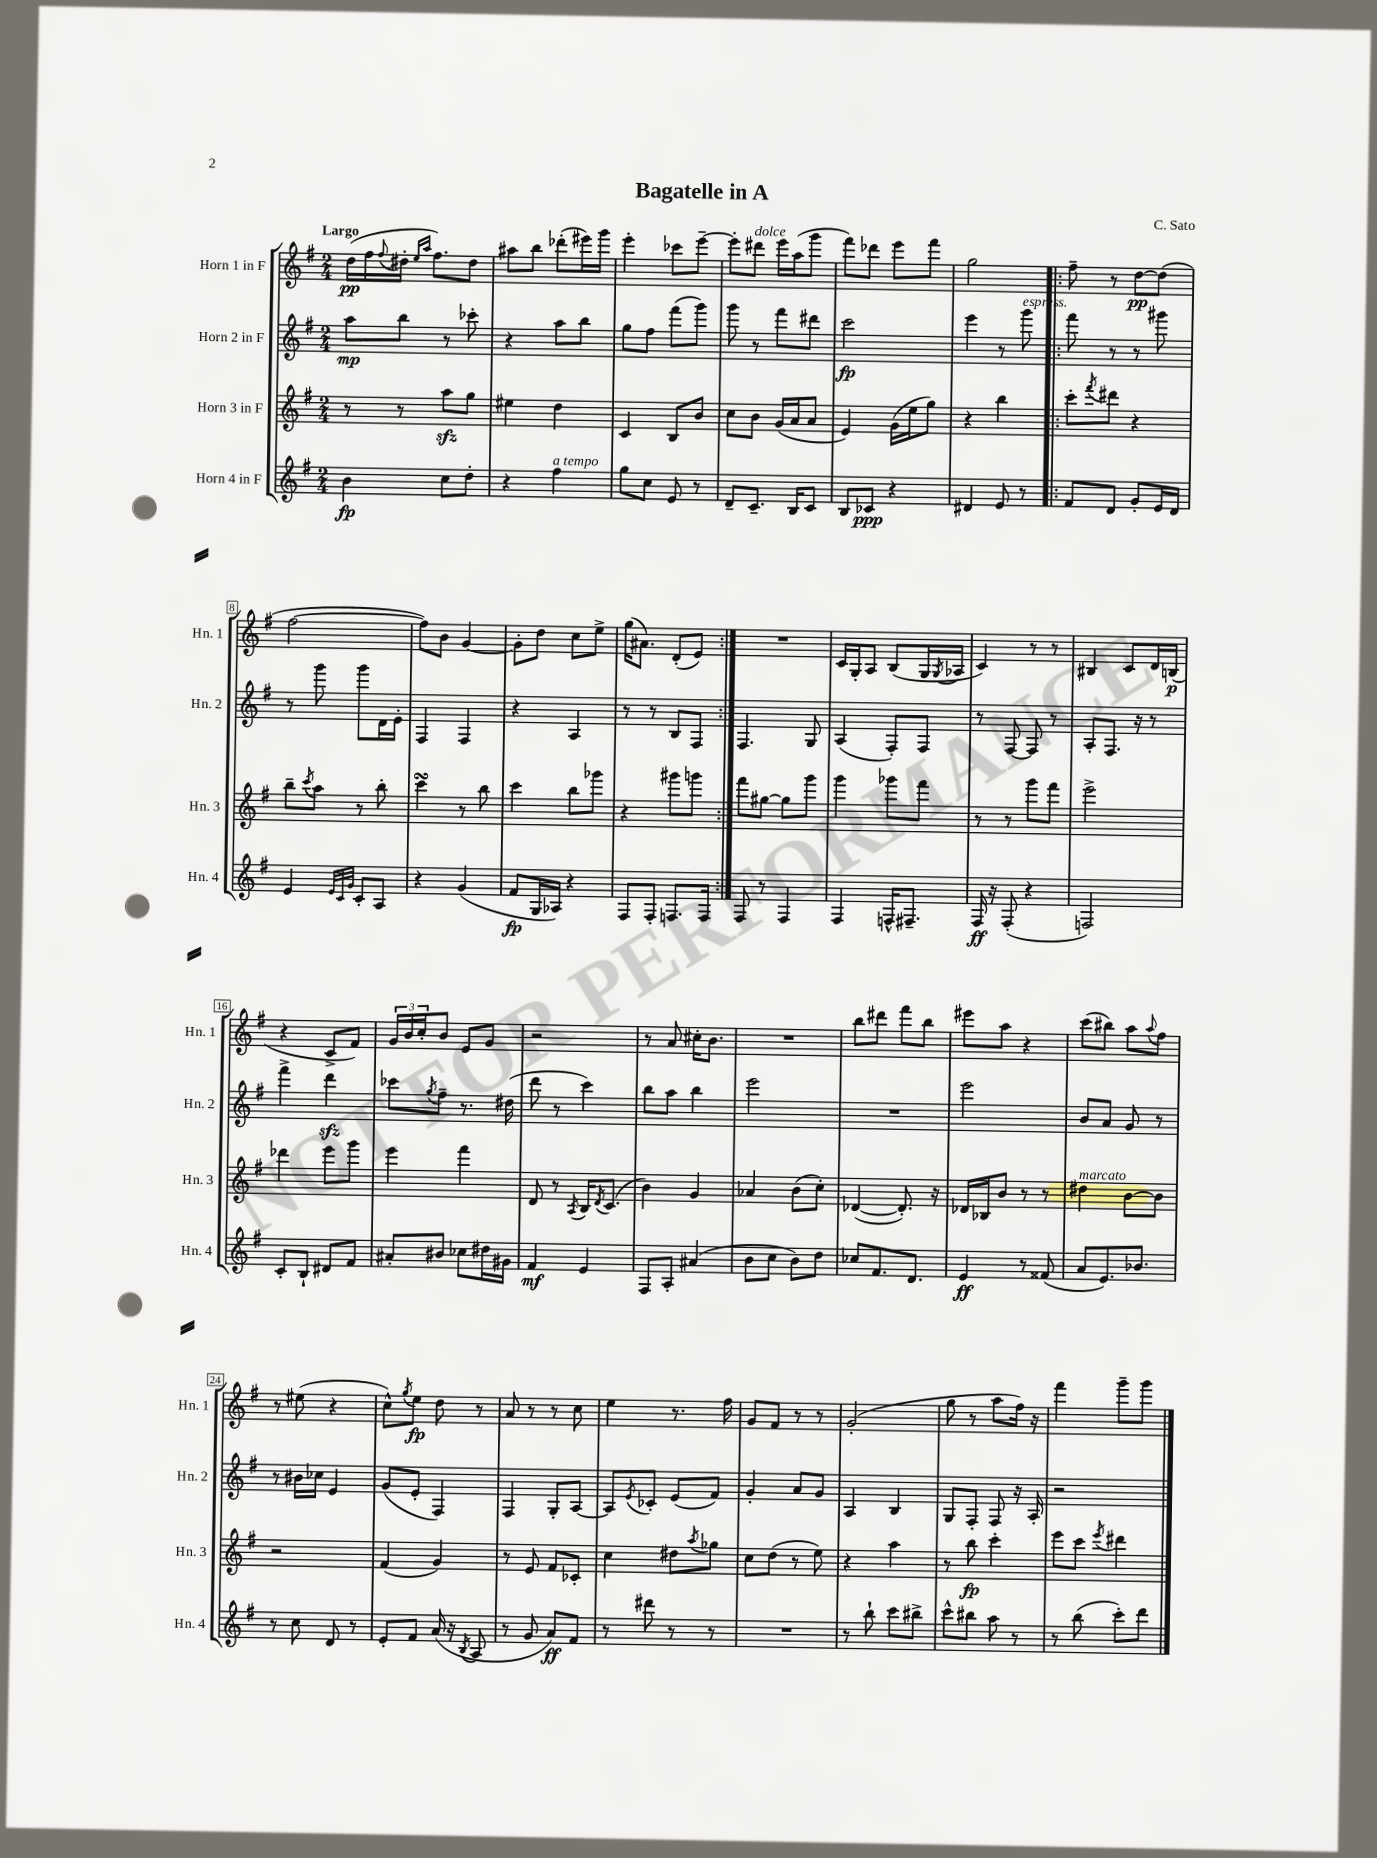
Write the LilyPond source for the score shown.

\header { title = "Bagatelle in A" composer = "C. Sato" }
<<
\new StaffGroup <<
\new Staff = "s0" \with { instrumentName = "Horn 1 in F" shortInstrumentName = "Hn. 1" } {
    \clef treble \key g \major \numericTimeSignature \time 2/4 \tempo "Largo"
    d''16\pp( fis''16 \appoggiatura { fis''8 } dis''16-. \grace { e''16 a''16 } fis''8.) dis''8 |
    ais''8 b''8 des'''8-.( eis'''16) g'''16 |
    e'''4-. ces'''8 e'''8~-- |
    e'''8-. dis'''8^\markup { \italic "dolce" } e'''16 a''16( g'''8 |
    fis'''8) des'''8 e'''8 fis'''8 |
    g''2 |
    \repeat volta 2 { fis''8-- r8 d''8~\pp d''8( |
    fis''2~ |
    fis''8) b'8 g'4~ |
    g'8-. d''8 c''8 e''8-> |
    g''16( ais'8.) d'8-.( e'8) | }
    R2 |
    c'16 g16-. a8 b8( g16 \acciaccatura { g8 } aes16 |
    c'4) r8 r8 |
    bis4 c'8 d'16 b16\p( |
    r4 c'8-> fis'8) |
    \tuplet 3/2 { g'16 b'16 c''16-. } b'8 e'8 g'8 |
    r2 |
    r8 a'8 cis''16-. b'8. |
    R2 |
    b''8 dis'''8 fis'''8 b''8 |
    eis'''8 a''8 r4 |
    c'''8( bis''8) a''8 \appoggiatura { a''8 } fis''8 |
    r8 eis''8( r4 |
    c''8-^) \acciaccatura { g''8 } e''8\fp d''8 r8 |
    a'8 r8 r8 c''8 |
    e''4 r8. fis''16 |
    g'8 fis'8 r8 r8 |
    g'2-.( |
    g''8 r8 a''8 fis''16) r16 |
    fis'''4 g'''8-- g'''8 \bar "|." |
}
\new Staff = "s1" \with { instrumentName = "Horn 2 in F" shortInstrumentName = "Hn. 2" } {
    \clef treble \key g \major \numericTimeSignature \time 2/4
    a''8\mp b''8 r8 ces'''8-. |
    r4 a''8 b''8 |
    g''8 fis''8 fis'''8( g'''8) |
    g'''8 r8 fis'''8 dis'''8 |
    c'''2\fp |
    e'''4 r8 g'''8^\markup { \italic "espress." } |
    \repeat volta 2 { fis'''8 r8 r8 gis'''8 |
    r8 g'''8 g'''8 d'16 e'16-. |
    fis4 fis4 |
    r4 a4 |
    r8 r8 b8 fis8 | }
    fis4. g8 |
    a4( fis8-.) fis8 |
    r8 fis8~ fis8 r8 |
    a8-. fis8. r16 r8 |
    fis'''4-> d'''4\sfz |
    ces'''8 \acciaccatura { g''8 } fis''8-- r8. dis''16( |
    d'''8 r8 c'''4) |
    b''8 a''8 b''4 |
    e'''2 |
    R2 |
    e'''2 |
    b'8 a'8 g'8 r8 |
    r8 bis'16 ces''16 e'4 |
    g'8( e'8-. fis4) |
    fis4 g8-. a8~ |
    a8 \acciaccatura { e'8 } ces'8-. e'8( fis'8) |
    g'4-. a'8 g'8 |
    a4 b4 |
    g8 fis8-. fis8 r16 a16-. |
    r2 \bar "|." |
}
\new Staff = "s2" \with { instrumentName = "Horn 3 in F" shortInstrumentName = "Hn. 3" } {
    \clef treble \key g \major \numericTimeSignature \time 2/4
    r8 r8 a''8\sfz g''8 |
    eis''4 d''4 |
    c'4 b8 b'8 |
    c''8 b'8 g'16( a'16 a'8 |
    e'4) g'16( e''16 g''8) |
    r4 b''4 |
    \repeat volta 2 { c'''8-. \acciaccatura { fis'''8 } dis'''8 r4 |
    b''8-- \acciaccatura { c'''8 } a''8 r8 b''8-. |
    c'''4\turn r8 b''8 |
    c'''4 b''8 ges'''8 |
    r4 gis'''8 g'''8 | }
    fis'''8 gis''8~ gis''8 g'''8 |
    g'''4 ges'''8 fis'''8 |
    r8 r8 g'''8 fis'''8 |
    e'''2-> |
    des'''4 e'''8 g'''8 |
    e'''4 fis'''4 |
    d'8 r8 \acciaccatura { a8 } b16 \acciaccatura { d'8 } c'8.( |
    b'4) g'4 |
    aes'4 b'8( c''8-.) |
    des'4~( des'8.-.) r16 |
    des'16 bes16 b'8 r8 r8 |
    dis''4^\markup { \italic "marcato" } b'8~ b'8 |
    r2 |
    fis'4( g'4) |
    r8 e'8 fis'8 ces'8-. |
    c''4 dis''8 \acciaccatura { a''8 } ges''8 |
    c''8 d''8( r8 e''8) |
    r4 a''4 |
    r8 b''8\fp c'''4-. |
    e'''8 c'''8 \acciaccatura { e'''8 } dis'''4 \bar "|." |
}
\new Staff = "s3" \with { instrumentName = "Horn 4 in F" shortInstrumentName = "Hn. 4" } {
    \clef treble \key g \major \numericTimeSignature \time 2/4
    b'4\fp c''8 d''8-. |
    r4 fis''4^\markup { \italic "a tempo" } |
    g''8 c''8 e'8 r8 |
    d'8-- c'8.-- b16 c'8 |
    b8 ces'8\ppp r4 |
    dis'4 e'8 r8 |
    \repeat volta 2 { fis'8 d'8 g'8-. e'16 d'16 |
    e'4 \grace { e'32 c'32 g'32 } c'8-. a8 |
    r4 g'4( |
    fis'8\fp g16 aes16) r4 |
    fis8 fis8-. f8. f16 | }
    fis8 r8 fis4 |
    fis4 f16-^ fis8.-- |
    fis16\ff r16 fis8-.( r4 |
    f2) |
    c'8-. b8-! dis'8 fis'8 |
    ais'8-. bis'8 ces''8 dis''16 gis'16 |
    fis'4\mf e'4 |
    fis8 a8-. ais'4( |
    b'8 c''8 b'8) d''8 |
    ces''8 fis'8. d'8. |
    e'4\ff r8 fisis'8( |
    a'8 e'8.) bes'8. |
    r8 c''8 d'8 r8 |
    e'8-. fis'8 a'16( r16 \acciaccatura { b8 } a8 |
    r8 g'8 a'8\ff) fis'8 |
    r8 dis'''8 r8 r8 |
    R2 |
    r8 b''8-! c'''8 bis''8-> |
    c'''8-^ bis''8 a''8 r8 |
    r8 b''8( c'''8-.) d'''8 \bar "|." |
}
>>
>>
\layout { \context { \Score \override BarNumber.stencil = #(make-stencil-boxer 0.1 0.3 ly:text-interface::print) } }
